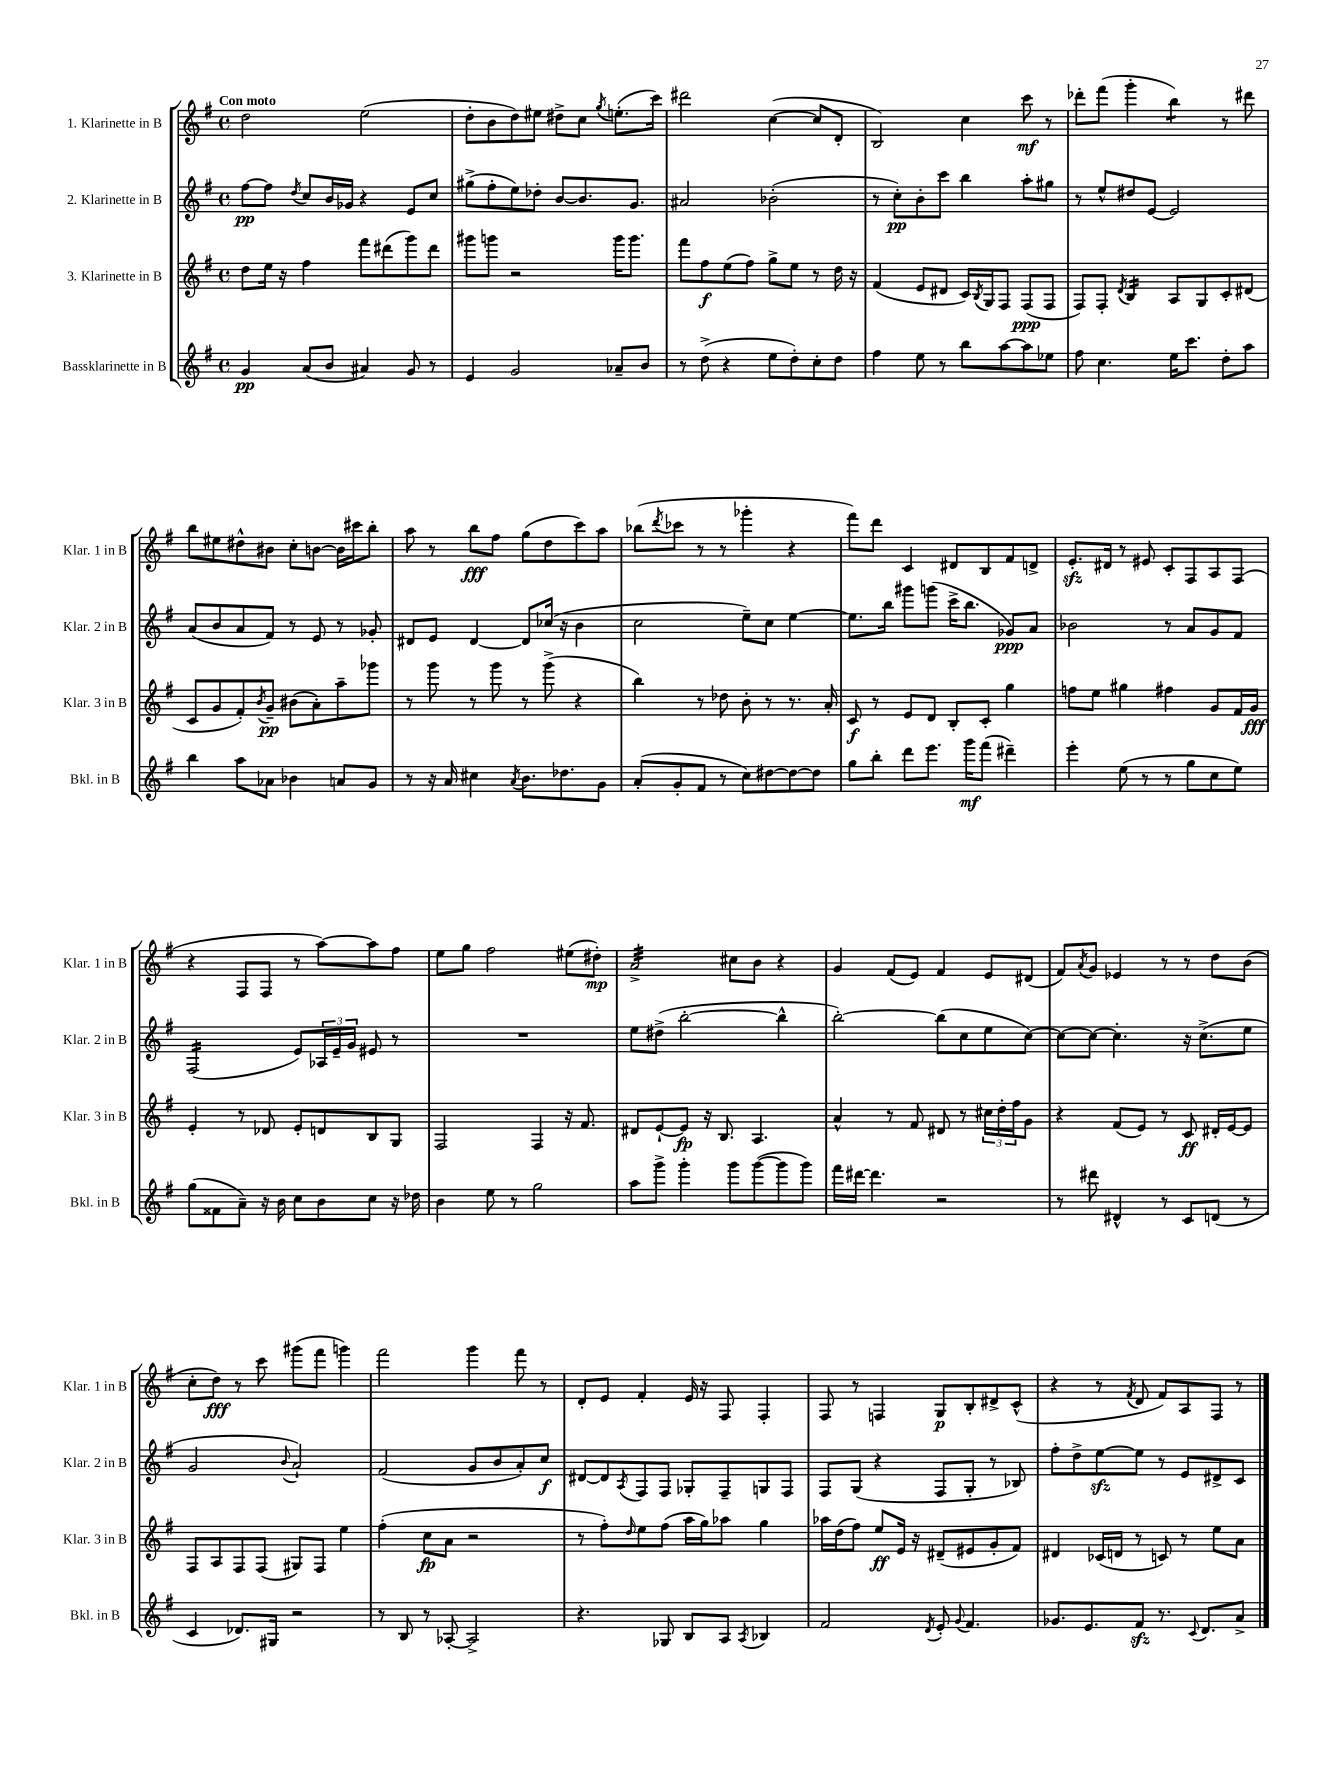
<<
\new StaffGroup <<
\new Staff = "s0" \with { instrumentName = "1. Klarinette in B" shortInstrumentName = "Klar. 1 in B" } {
    \clef treble \key g \major \defaultTimeSignature \time 4/4 \tempo "Con moto"
    d''2 e''2( |
    d''8-. b'8 d''8) eis''8 dis''8-> c''8 \acciaccatura { g''8 } e''8.-.( c'''16) |
    dis'''2 c''4~( c''8 d'8-. |
    b2) c''4 c'''8\mf r8 |
    des'''8-. fis'''8( g'''4-. b''4:8) r8 dis'''8 |
    b''8 eis''8 dis''8-^ bis'8 c''8-. b'8~ b'16 cis'''16 b''8-. |
    a''8 r8 b''8\fff fis''8 g''8( d''8 c'''8) a''8 |
    bes''8( \acciaccatura { d'''8 } ces'''8 r8 r8 ges'''4-. r4 |
    fis'''8) d'''8 c'4 dis'8 b8 fis'8 d'8-> |
    e'8.-.\sfz dis'16 r8 eis'8 c'8-. fis8 a8 fis8( |
    r4 fis8 fis8 r8 a''8~) a''8 fis''8 |
    e''8 g''8 fis''2 eis''8( dis''8-.\mp) |
    a'2:32-> cis''8 b'8 r4 |
    g'4 fis'8( e'8) fis'4 e'8 dis'8( |
    fis'8) \acciaccatura { a'8 } g'8 ees'4 r8 r8 d''8 b'8( |
    c''8-. d''8\fff) r8 c'''8 gis'''8( fis'''8 g'''4) |
    fis'''2 g'''4 fis'''8 r8 |
    d'8-. e'8 fis'4-. e'16 r16 fis8 fis4-. |
    fis8 r8 f4 g8\p b8-. dis'8-> c'8-^( |
    r4 r8 \acciaccatura { fis'8 } d'8 fis'8) a8 fis8 r8 \bar "|." |
}
\new Staff = "s1" \with { instrumentName = "2. Klarinette in B" shortInstrumentName = "Klar. 2 in B" } {
    \clef treble \key g \major \defaultTimeSignature \time 4/4
    fis''8~\pp fis''8 \acciaccatura { d''8 } c''8 b'16 ges'16 r4 e'8 c''8 |
    gis''8->( fis''8-. e''8) des''8-. b'8~ b'8. g'8. |
    ais'2 bes'2-.( |
    r8 c''8-.\pp) b'8-. c'''8 b''4 a''8-. gis''8 |
    r8 e''8-^ dis''8 e'8~ e'2 |
    a'8( b'8 a'8 fis'8) r8 e'8 r8 ges'8-. |
    dis'8 e'8 dis'4~ dis'8 ces''16( r16 b'4 |
    c''2 e''8--) c''8 e''4~ |
    e''8. b''16 gis'''8 g'''8( c'''16-> b''8. ges'8\ppp) a'8 |
    bes'2 r8 a'8 g'8 fis'8 |
    fis2:16( e'8) \tuplet 3/2 { aes16 e'16-- g'16 } eis'8 r8 |
    R1 |
    e''8 dis''8->( b''2~-. b''4-^ |
    b''2~-.) b''8( c''8 e''8 c''8~) |
    c''8~ c''8~ c''4.-. r16 c''8.->( e''8 |
    g'2 \appoggiatura { b'8 } a'2-!) |
    fis'2( g'8 b'8 a'8-.) c''8\f |
    dis'8~ dis'8 \acciaccatura { a8 } fis8 fis8 ges8-. fis8-- g8 fis8 |
    fis8 g8( r4 fis8 g8-. r8 bes8) |
    fis''8-. d''8-> e''8~\sfz e''8 r8 e'8 dis'8-> c'8 \bar "|." |
}
\new Staff = "s2" \with { instrumentName = "3. Klarinette in B" shortInstrumentName = "Klar. 3 in B" } {
    \clef treble \key g \major \defaultTimeSignature \time 4/4
    d''8 e''16 r16 fis''4 fis'''8 dis'''8( g'''8) dis'''8 |
    gis'''8 g'''8 r2 g'''16 g'''8. |
    fis'''8 fis''8\f e''8( fis''8) g''8-> e''8 r8 d''16 r16 |
    fis'4( e'8 dis'8 c'16) \acciaccatura { b8 } g16 fis8 fis8\ppp( fis8 |
    fis8) fis8-. \acciaccatura { d'8 } b4:16 a8 g8 c'8-. dis'8( |
    c'8 g'8 fis'8-.) \acciaccatura { b'8 } g'8--\pp bis'8( a'8-.) a''8-- ges'''8 |
    r8 g'''8 r8 g'''8 r8 g'''8->( r4 |
    b''4) r8 des''8 b'8-. r8 r8. a'16-. |
    c'8\f r8 e'8 d'8 b8-. c'8-. g''4 |
    f''8 e''8 gis''4 fis''4 g'8 fis'16 g'16\fff |
    e'4-. r8 des'8 e'8-. d'8 b8 g8 |
    fis2 fis4 r16 fis'8. |
    dis'8 e'8~-! e'8\fp r16 b8. a4. |
    a'4-^ r8 fis'8 dis'8 r8 \tuplet 3/2 { cis''16 d''16-. fis''16 } g'8 |
    r4 fis'8( e'8) r8 c'8\ff dis'16-. e'16~ e'8 |
    fis8 a8 fis8 fis8( gis8) fis8 e''4 |
    fis''4-.( c''8\fp a'8 r2 |
    r8 fis''8-.) \grace { d''16 } e''8 fis''8( a''16 g''16) aes''8 g''4 |
    aes''16 d''16( fis''8) e''8\ff e'16 r16 dis'8--( eis'8 g'8-. fis'8) |
    dis'4 ces'16( d'16 r8 c'8) r8 e''8 a'8 \bar "|." |
}
\new Staff = "s3" \with { instrumentName = "Bassklarinette in B" shortInstrumentName = "Bkl. in B" } {
    \clef treble \key g \major \defaultTimeSignature \time 4/4
    g'4\pp a'8( b'8 ais'4) g'8 r8 |
    e'4 g'2 aes'8-- b'8 |
    r8 d''8->( r4 e''8 d''8-.) c''8-. d''8 |
    fis''4 e''8 r8 b''8 a''8~ a''8 ees''8 |
    fis''8 c''4. e''16 c'''8. d''8-. a''8 |
    b''4 a''8 aes'8 bes'4 a'8 g'8 |
    r8 r16 a'16 cis''4 \acciaccatura { a'8 } b'8. des''8. g'8 |
    a'8-.( g'8-. fis'8 r8 c''8) dis''8~ dis''8~ dis''8 |
    g''8 b''8-. d'''8 e'''8. g'''16\mf fis'''8( dis'''4--) |
    e'''4-. e''8( r8 r8 g''8 c''8 e''8) |
    g''8( fisis'8 a'8--) r16 b'16 c''8 b'8 c''8 r16 des''16 |
    b'4 e''8 r8 g''2 |
    a''8 g'''8-> g'''4-. g'''8 g'''8~( g'''8 g'''8) |
    fis'''16 dis'''16~ dis'''4. r2 |
    r8 dis'''8 dis'4-^ r8 c'8 d'8( r8 |
    c'4 des'8.) gis16 r2 |
    r8 b8 r8 aes8~-. aes2-> |
    r4. ges8 b8 a8 \acciaccatura { a8 } bes4 |
    fis'2 \acciaccatura { d'8 } e'8-. \appoggiatura { g'8 } fis'4. |
    ges'8. e'8. fis'8\sfz r8. \appoggiatura { c'8 } d'8. a'8-> \bar "|." |
}
>>
>>
\layout { \context { \Score \remove "Bar_number_engraver" } }
